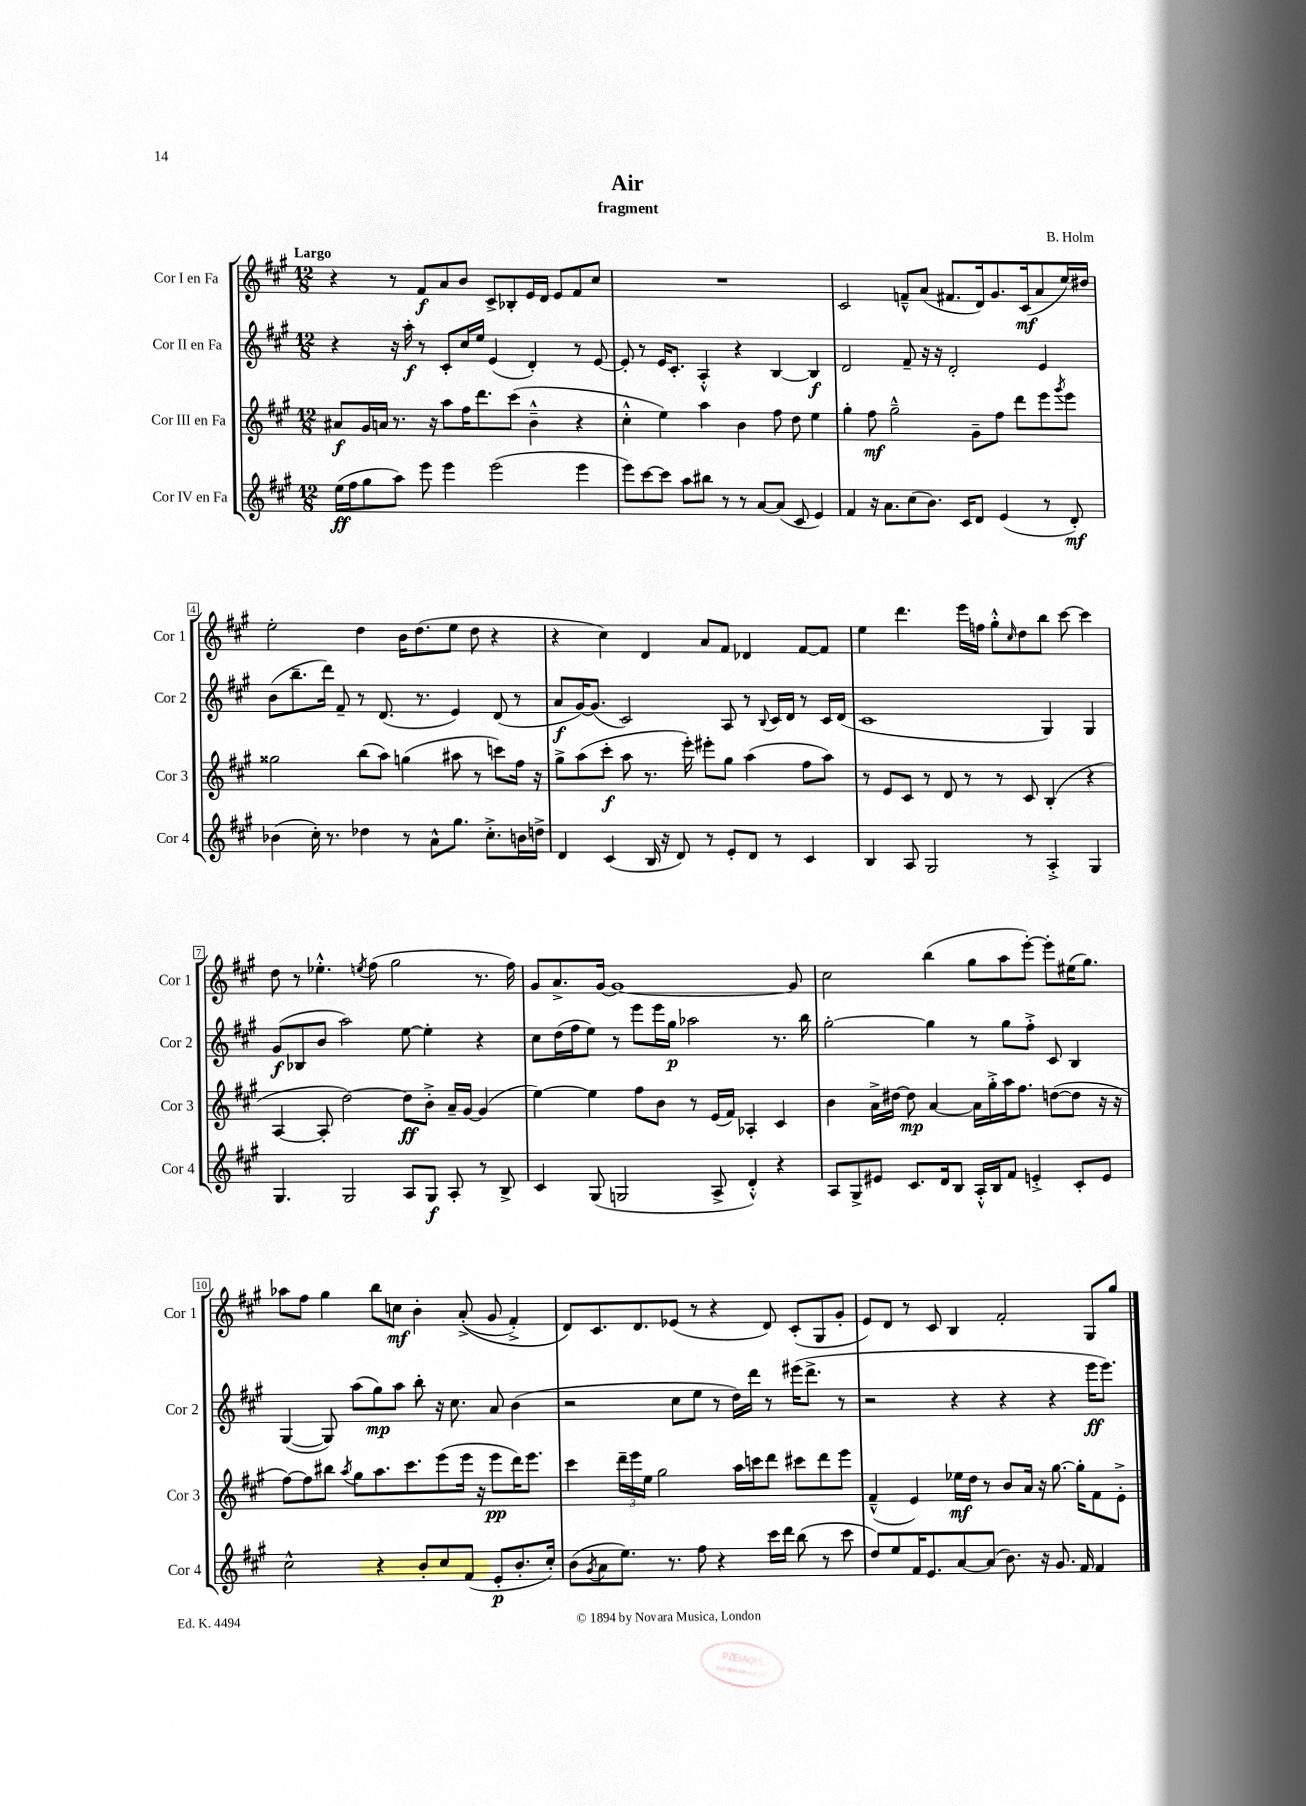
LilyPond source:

\header { title = "Air" composer = "B. Holm" subtitle = "fragment" }
<<
\new StaffGroup <<
\new Staff = "s0" \with { instrumentName = "Cor I en Fa" shortInstrumentName = "Cor 1" } {
    \clef treble \key a \major \numericTimeSignature \time 12/8 \tempo "Largo"
    r4 r8 fis'8\f a'8 b'8 cis'8-> bes8-. e'16 d'16 e'8 fis'8 cis''8 |
    R1. |
    cis'2 f'8---^ a'8( fis'8. d'16) gis'8. cis'16\mf( a'8 e''16) dis''16 |
    e''2-. d''4 b'16 d''8.( e''8 d''8 r4 |
    r4 cis''4) d'4 a'8 fis'8 des'4 fis'8~ fis'8 |
    e''4 d'''4. e'''16 f''16 gis''8-.-^ \grace { cis''16 } d''8 b''8 cis'''8~ cis'''4 |
    d''8 r8 ees''4.-.-^ \acciaccatura { e''8 } fis''8( gis''2 r8. fis''16) |
    gis'8 a'8.-> gis'16~ gis'1~ gis'8 |
    cis''2 b''4( gis''8 a''8 e'''8~-.) e'''8-. eis''16( gis''8.) |
    aes''8 fis''8 gis''4 b''8 c''8\mf b'4-. a'8-.->(\( gis'8 fis'4-.->) |
    d'8\) cis'8. d'8. ees'8( r8 r4 d'8) cis'8-.( gis8 gis'8-. |
    e'8) d'8 r8 cis'8 b4 fis'2-. gis8 gis''8 \bar "|." |
}
\new Staff = "s1" \with { instrumentName = "Cor II en Fa" shortInstrumentName = "Cor 2" } {
    \clef treble \key a \major \numericTimeSignature \time 12/8
    r4 r16 a''16-.\f r8 cis'8-. cis''16 e''16 e'4( d'4-.) r8 e'8~ |
    e'8-. r8 e'16 cis'8.-. a4-.-^ r4 b4~ b4\f |
    d'2 fis'8-- r16 r16 d'2-. e'4 |
    b'8( b''8.-- d'''16) fis'8-- r8 d'8.( r8. e'4) d'8( r8 |
    a'8\f gis'16~) gis'8.( cis'2) a8 r8 \appoggiatura { b8 } cis'16 d'16 r8 cis'16 d'16( |
    cis'1 gis4) gis4 |
    gis'8\f( bes8 b'8 a''2) e''8~ e''4-. r4 |
    cis''8 d''16( fis''16 e''8) r8 e'''8 e'''16 gis''16\p aes''2 r8. b''16 |
    gis''2~-. gis''4 r8 gis''8 fis''8-.-> cis'8 b4 |
    gis4~( gis8) a''8( gis''8\mp) a''8 b''8-. r16 cis''8. a'8 b'4( |
    r2 cis''8 e''8 r8 d''16) d'''16 r8 eis'''16( d'''8.-> r8 |
    r2 r4 r4 r4 e'''16\ff e'''8.) \bar "|." |
}
\new Staff = "s2" \with { instrumentName = "Cor III en Fa" shortInstrumentName = "Cor 3" } {
    \clef treble \key a \major \numericTimeSignature \time 12/8
    ais'8\f gis'16 a'16 r8. r16 a''8 fis''16 d'''8. cis'''8( b'4---^ r4 |
    cis''4-.-^ e''4) a''4 b'4 fis''8 d''8 e''4 |
    gis''4-. fis''8\mf gis''2---^ gis'8-- fis''8 d'''8 e'''8 \acciaccatura { gis'''8 } e'''8 |
    gisis''2 b''8( a''8) g''4( ais''8 r8 c'''8) fis''16 r16 |
    gis''8-> a''8( cis'''8-.\f a''8 r8. e'''16-.) eis'''8-. gis''8 a''4( fis''8 a''8) |
    r8 e'8 cis'8 r8 d'8 r8 r8 cis'8 b4-.( r4 |
    a4~ a8-. d''2~) d''8\ff b'8-.-> a'16-- gis'16~ gis'4( |
    e''4~) e''4 fis''8 b'8 r8 e'16( fis'16) aes4-. cis'4 |
    b'4 a'16-> dis''16~ dis''8\mp a'4~ a'16 gis''16-.-> a''16 fis''8. d''8~( d''8 r16 r16 |
    fis''8~) fis''8 bis''8 \acciaccatura { a''8 } gis''8 a''8. cis'''8. e'''8( e'''16 r16 e'''8\pp d'''16) e'''8. |
    cis'''4 \tuplet 3/2 { d'''16-- e'''16 e''16 } gis''2 a''16 c'''16 d'''8 cis'''8 d'''8 e'''8 |
    fis'4---^( e'4) ees''16\mf d''16 r8 b'8 a'16 r16 gis''8.~ gis''16-. fis'8 e'8-.-> \bar "|." |
}
\new Staff = "s3" \with { instrumentName = "Cor IV en Fa" shortInstrumentName = "Cor 4" } {
    \clef treble \key a \major \numericTimeSignature \time 12/8
    e''16\ff( fis''16 gis''8 a''8) e'''8 e'''4 e'''2( e'''4 |
    e'''8) cis'''8~ cis'''8 a''8 bis''8 r8 r8 a'8~ a'8( cis'8 e'4) |
    fis'4 r16 a'8. cis''8( b'8.) cis'16 d'8 e'4( r8 d'8-.\mf) |
    bes'4( cis''16-.) r8. des''4 r8 a'8-^ gis''8. cis''8.-.-> b'16 d''16-> |
    d'4 cis'4( b16 r16 d'8) r8 e'8-. d'8 r8 cis'4 |
    b4 a8 gis2 r8 a4-.-> gis4 |
    gis4. gis2 a8 gis8\f a8-. r8 b8-> |
    cis'4 gis8( g2 a8-> d'4-.-^) r4 |
    a8 gis8-> eis'8 cis'8. d'16 b8 a16-.-^ b16 fis'8 e'4-.-> cis'8-. e'8 |
    cis''2-^ r4 b'8-. cis''8 fis'8( e'8-.\p b'8.-. cis''16-.) |
    b'8( \acciaccatura { gis'8 } a'8 e''8.) r8. fis''8 r4 cis'''16 d'''16 b''8( r8 cis'''8 |
    d''8) e''8 fis'16 e'8. a'8~ a'8( b'8.) r16 gis'8. fis'16 fis'4 \bar "|." |
}
>>
>>
\layout { \context { \Score \override BarNumber.stencil = #(make-stencil-boxer 0.1 0.3 ly:text-interface::print) } }
